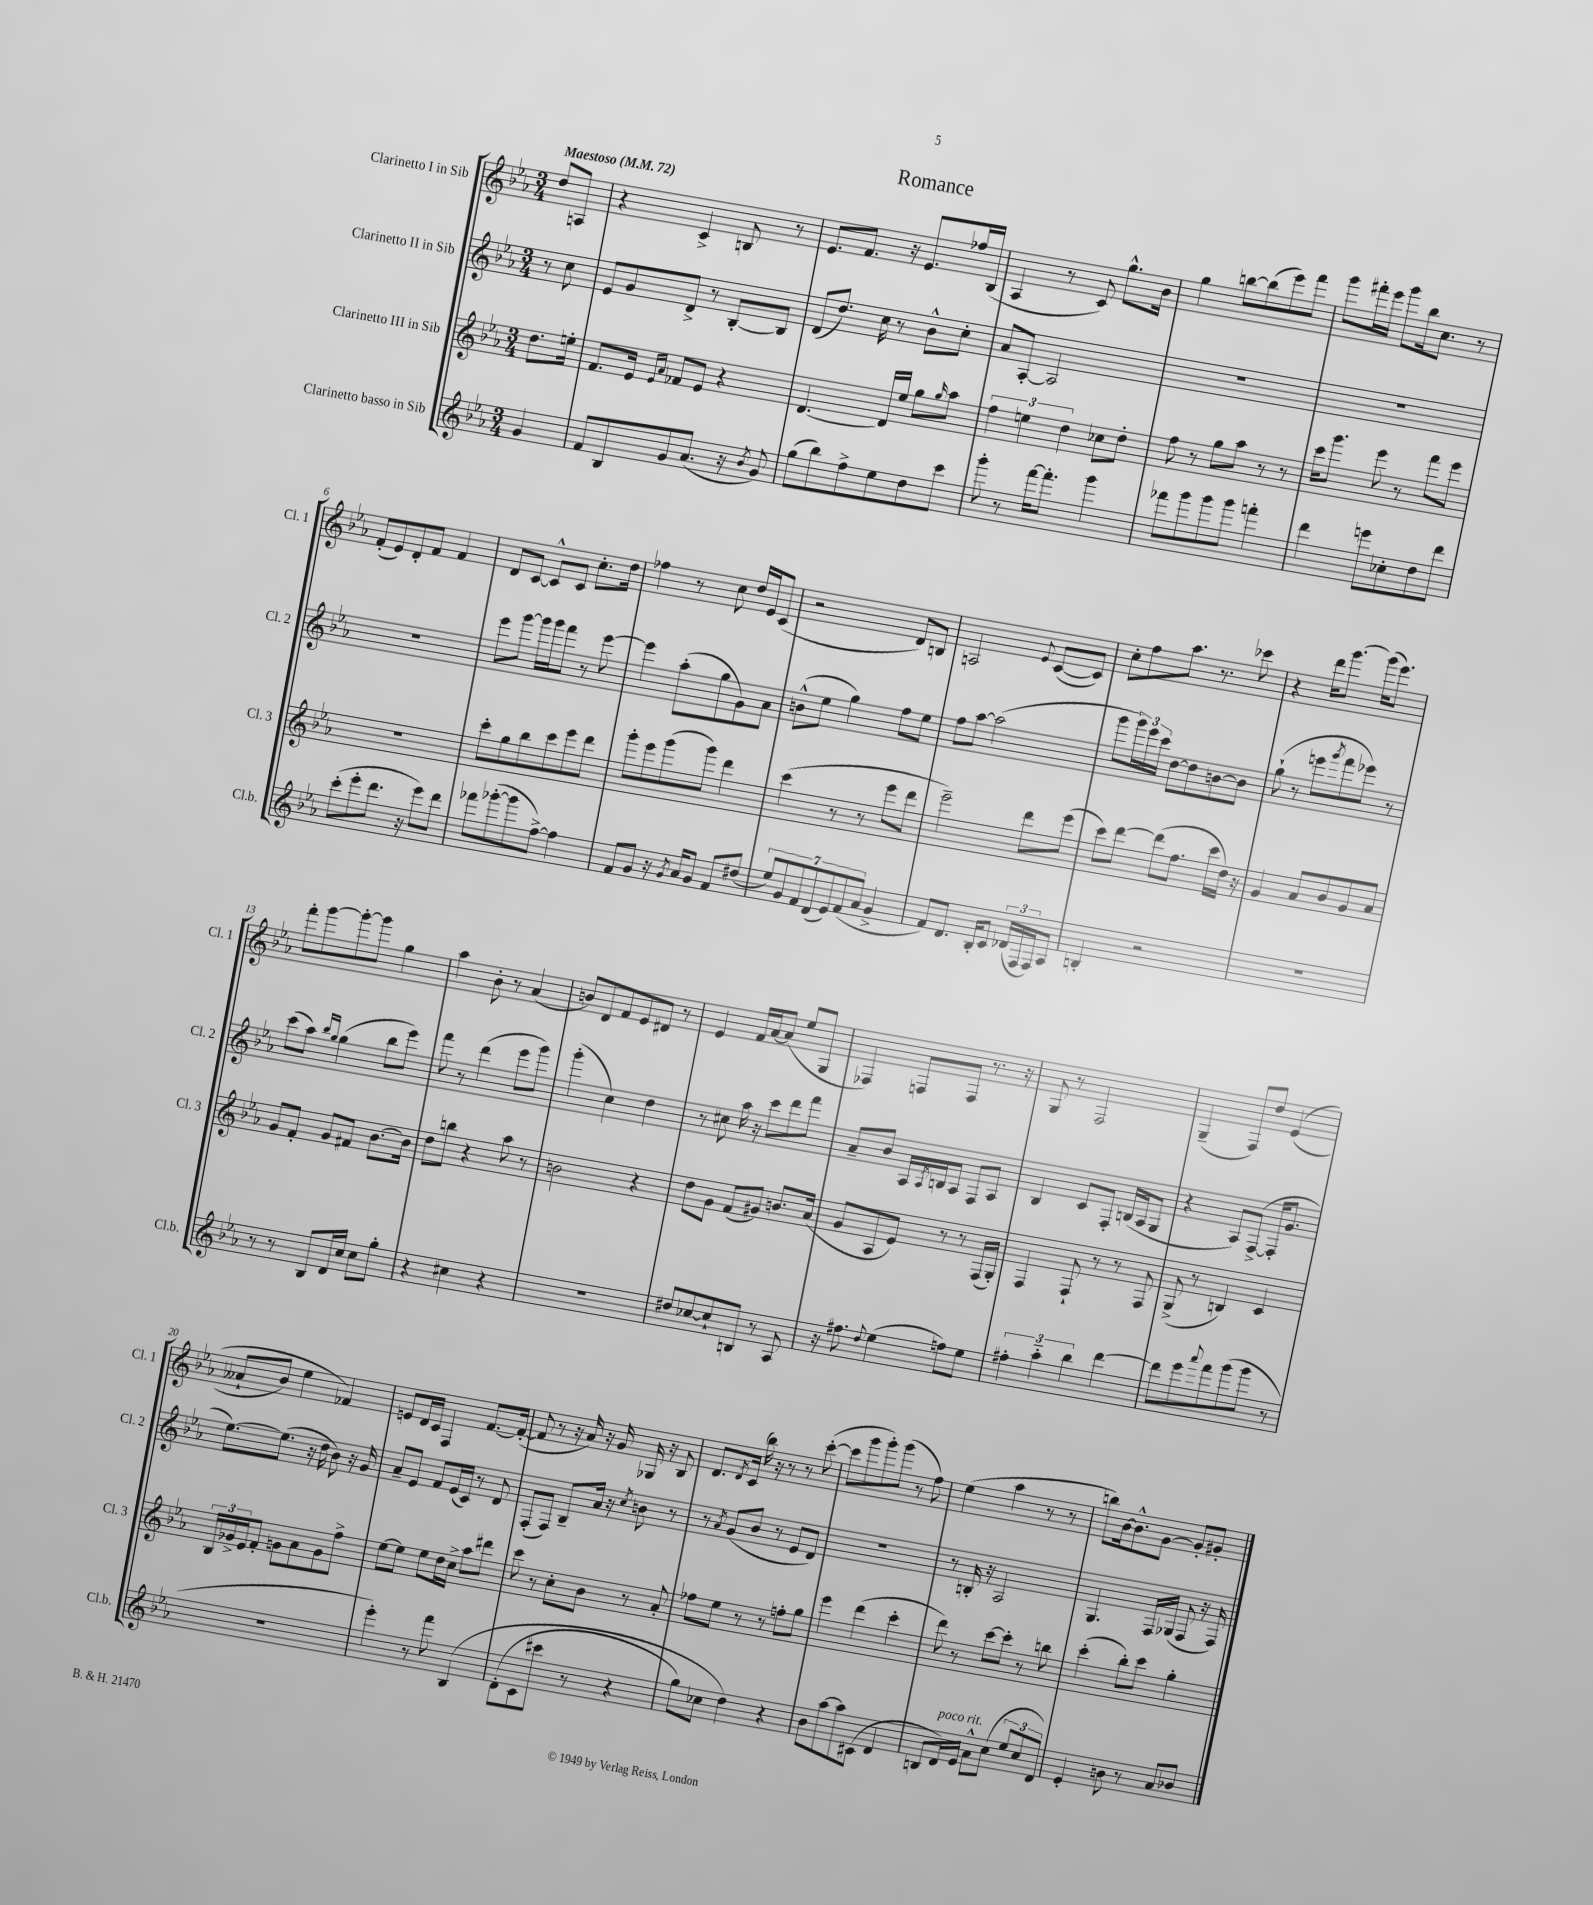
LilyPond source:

\header { title = "Romance" }
<<
\new StaffGroup <<
\new Staff = "s0" \with { instrumentName = "Clarinetto I in Sib" shortInstrumentName = "Cl. 1" } {
    \clef treble \key ees \major \numericTimeSignature \time 3/4 \partial 4 \tempo "Maestoso" 4 = 72
    d''8 a8 |
    r4 c'4-> b8 r8 |
    ees'8. f'8. r16 ees'8. fes''16 bes16( |
    aes4 r8 c'8) g''8.-^ bes'16 |
    g''4 b''8~ b''8( ees'''8) f'''8 |
    g'''8 fis'''16-. ees'''16 g'''8 bes''16 c''8. r8 |
    f'8-.( ees'8) d'8-. f'8 f'4 |
    d'8 c'8~ c'8-^ c'8 c''8.-. d''16 |
    fes''4 r8 c''8 d''16 ees'16 c'8( |
    r2 d'8) b8 |
    a2 \appoggiatura { ees'8 } c'8~( c'8) |
    c''8-. f''8 aes''8. r8. ces'''8 |
    r4 d'''16 g'''8.~ g'''16( ees'''8.) |
    f'''8-. g'''8~ g'''8~-. g'''8 g''4 |
    aes''4 bes'8-. r8 aes'4( |
    b'8) d'8 f'8 ees'8 dis'8 r8 |
    ees'4 f'16 aes'16~ aes'8( ees''8 g8 |
    fes4) f8 f8 r8. r16 |
    g8 r8 f2 |
    g4--( f8) d''8 ees'4(\( |
    aeses'8-! bes'8) ees''4 fes'4\) |
    e'8 d'16 c'16 f4 f'8.~ f'16~-.( |
    f'8 r8 r16 aes'16) r16 g'16 ges16 r16 bes8 |
    d'8. \acciaccatura { d'8 } c'16( bes''16) r16 r8 r8 c'''8~-.( |
    c'''8 g'''8 g'''8-.) g'''8( r8 f''8) |
    ees''4( aes''4 r8 r8 |
    b''8) bes'16~ bes'8.-^ g'8~ g'8-. gis'8-. \bar "|." |
}
\new Staff = "s1" \with { instrumentName = "Clarinetto II in Sib" shortInstrumentName = "Cl. 2" } {
    \clef treble \key ees \major \numericTimeSignature \time 3/4 \partial 4
    r8 c''8 |
    ees'8 g'8 d'8-> r8 bes8~-. bes8 |
    d'8( d''8.) c''16 r8 bes'8-^ c''8-. |
    aes'8 aes8~-. aes2 |
    R2. |
    R2. |
    R2. |
    ees'''8 g'''8~ g'''16 g'''16 f'''8 r8 ees'''8~ |
    ees'''4 aes''8-.( g''8 g'8) aes'8 |
    b'8-^( ees''8 g''4) f''8 ees''8 |
    f''8 aes''8~ aes''2( |
    g'''8 \tuplet 3/2 { g'''16) ees'''16 c'''16 } d''8~ d''8 b'8~ b'8 |
    g''8-!( r8 e'''8 \acciaccatura { g'''8 } f'''8 ees'''8) r8 |
    c'''8( aes''8) \grace { bes''16 g''16 } g''4( bes''8 ees'''8) |
    f'''8 r8 d'''4( ees'''8 g'''8) |
    g'''4-.( c''4) d''4 |
    r8 cis''8 aes''16 r16 c'''8 d'''8 f'''8 |
    aes'8-- bes'8 aes16 \acciaccatura { aes8 } b16 aes8 f8 aes8 |
    bes4 c'8 f8-. b16( aes16 g8 |
    r4 aes8) f8~->( f16-. g'8. |
    ees''8.~) ees''8.( r16 d''16 bes'8) r16 g'16 |
    aes'8-- ees'8 f'8 ees'16( c'16) r8 d'8 |
    f8-.( f8) bes8-- aes'16 r16 \acciaccatura { c''8 } b'8 r8 |
    r8 \acciaccatura { aes'8 } g'8( bes'8 r8 ees'8 d'8) |
    R2. |
    r8 b16-. r16 aes2 |
    g4. f16 ges16( f8 r16 f16) \bar "|." |
}
\new Staff = "s2" \with { instrumentName = "Clarinetto III in Sib" shortInstrumentName = "Cl. 3" } {
    \clef treble \key ees \major \numericTimeSignature \time 3/4 \partial 4
    d''8. e''16-. |
    f'8. ees'16 \grace { ees'16 aes'16 } fes'8 ees'8 r4 |
    d'4.~ d'16 ees''16 g''8 \grace { g''16 } aes''8 |
    \tuplet 3/2 { f''4 e''4 d''4 } ces''8 d''8-. |
    f''8 r8 g''8 aes''8 r8 r8 |
    c'''16 g'''8. ees'''8 r8 f'''8 ees'''8 |
    R2. |
    c'''8-. g''8 bes''8 c'''8 ees'''8 d'''8 |
    g'''8-. ees'''8 g'''8( g'''8) d'''4 |
    c'''4( r8 r8 ees'''8 d'''8 |
    ees'''2--) d'''8 ees'''8( |
    c'''8) d'''8~ d'''8( f''8. c'''16 d''16) r16 |
    g'4 aes'8 bes'8 g'8 aes'8 |
    g'8 f'8-. g'8 fis'8 bes'8.~ bes'16 |
    d''8 b''8 r4 aes''8 r8 |
    b'2 r4 |
    d''8 g'8 f'8( gis'8) b'8. aes'16( |
    g'8 aes8 ees'8) r8 r8 f16( g16-.) |
    f4 f8-! r8 r8 f8 |
    g8->( r8 b4) c'4 |
    \tuplet 3/2 { bes16 ges'16-> ees'16 } f'8-. g'8 aes'8 g'8 f''8-> |
    ees''8~ ees''8 ees''8 d''16 c''16-> aes''8 dis'''8 |
    c'''8 r8 c''8-. bes'8 r8 aes'8-. |
    fes''8 ees''8 r8 r8 f''8-. g''8 |
    ees'''4 d'''4( c'''4-. |
    d'''8) r8 c'''8~ c'''8-. r8 b''8 |
    c'''4-.( bes''8-.) c'''8 g''4-. \bar "|." |
}
\new Staff = "s3" \with { instrumentName = "Clarinetto basso in Sib" shortInstrumentName = "Cl.b." } {
    \clef treble \key ees \major \numericTimeSignature \time 3/4 \partial 4
    g'4 |
    f'8 bes8 g'8 aes'8.( r16 \acciaccatura { bes'8 } g'8) |
    g''8( bes''8) f''8-> ees''8 d''8 c'''8 |
    g'''8-. r8 f'''16~ f'''8.-. g'''4 |
    fes'''8 g'''8 g'''8 g'''8 f'''4-. |
    d'''4 e'''8 ces''8-. d''8 d'''8 |
    c'''8-.( ees'''8-. d'''8. r16 ees'''8) d'''8 |
    fes'''8 ges'''8~-.( ges'''8 f''8~->) f''4 |
    f'8 g'8 r16 \acciaccatura { g'8 } aes'16 g'8 f'8 dis''8( |
    \tuplet 7/4 { ees''8) g'8 f'8 d'8( ees'8) f'8( aes'8 } g'4-> |
    f'8) d'8. bes16-. c'8 \tuplet 3/2 { des'16( f16 f16) } aes8 |
    b4-. r2 |
    R2. |
    r8 r8 bes8 d'16 c''16 c''8 g''8-. |
    r4 cis''4 r4 |
    R2. |
    dis''8 ces''8~ ces''8-! b8 r8 aes8 |
    r16 fis''8. \appoggiatura { d''8 } ees''4( f''8) ees''8 |
    \tuplet 3/2 { fis''4-. aes''4-_ bes''4 } d'''4~ |
    d'''8 ees'''8 \appoggiatura { aes'''8 } f'''8 g'''8( g'''8 r8 |
    R2. |
    ees'''4-.) r8 f'''8 bes4\( |
    d'8-.( c'8 cis'''8 r8 r4 |
    g''8) ces''8 d''4\) r4 |
    bes'8 aes''8~ aes''8 cis'8( d'4 |
    b8 d'16^\markup { \italic "poco rit." }) ees'16 aes'8-^ c''8( \tuplet 3/2 { ees''8 c''8 d'8) } |
    ees'4-. b'8 r8 aes'8 bes'8 \bar "|." |
}
>>
>>
